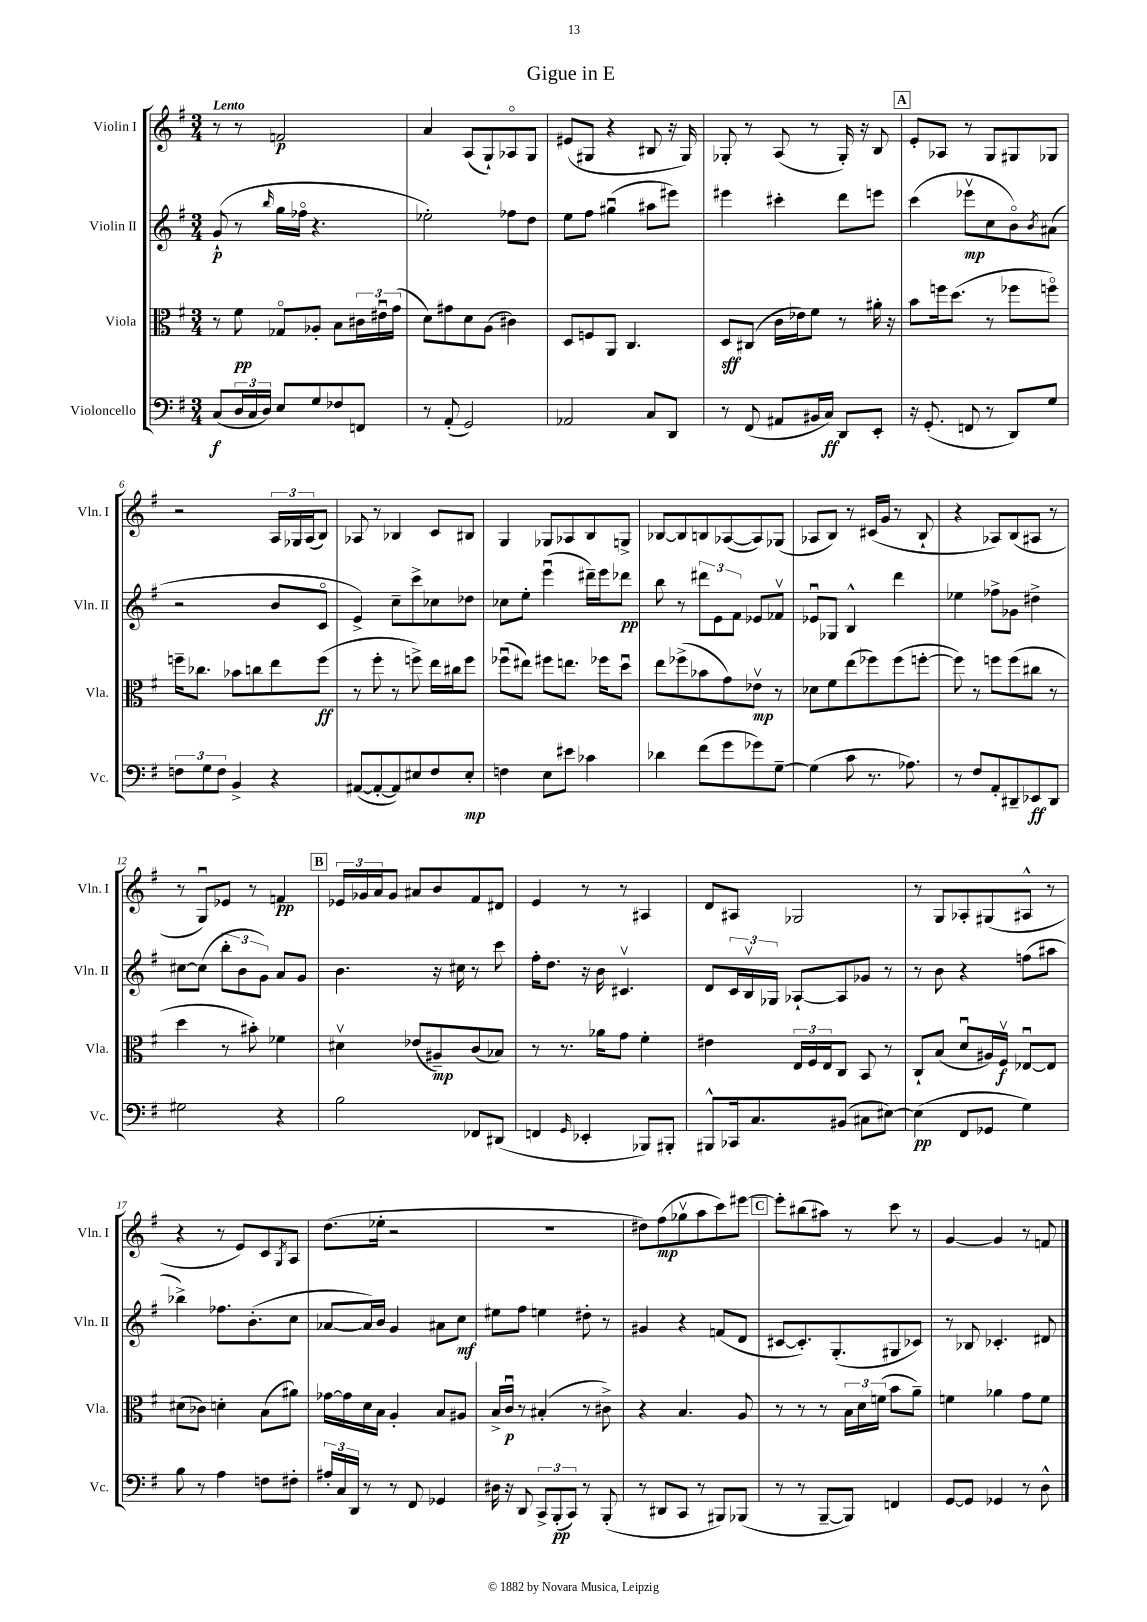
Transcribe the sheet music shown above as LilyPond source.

\header { title = "Gigue in E" }
<<
\new StaffGroup <<
\new Staff = "s0" \with { instrumentName = "Violin I" shortInstrumentName = "Vln. I" } {
    \clef treble \key g \major \numericTimeSignature \time 3/4 \tempo "Lento"
    r8 r8 f'2\p |
    a'4 a8( g8-!) aes8\flageolet g8 |
    eis'8( gis8 r4 bis8 r16 gis16) |
    ges8-. r8 a8( r8 ges16-.) r16 b8 |
    \mark \markup { \box "A" } e'8-. aes8 r8 g8 gis8 ges8 |
    r2 \tuplet 3/2 { a16 ges16 a16( } b8) |
    aes8 r8 bes4 c'8 bis8 |
    g4 ges8 aes8 b8 g8-> |
    bes8~ bes8 b8 aes8~( aes8) ges8( |
    aes8 b8) r8 cis'16( g'16 r8 b8-! |
    r4 aes8) b8( ais8 r8 |
    r8 g8\downbow) ees'8 r8 f'4\pp |
    \mark \markup { \box "B" } \tuplet 3/2 { ees'16 ges'16 a'16 } ges'8 ais'8 b'8 fis'8 dis'8 |
    e'4 r8 r8 ais4 |
    d'8 ais8 ges2 |
    r8 g8 aes8-. gis8( ais8-^ r8 |
    r4 r8 e'8) c'8 \acciaccatura { g8 } a8 |
    d''8.( ees''16-. r2 |
    r2. |
    dis''8) fis''8\mp( ges''8\upbow a''8 c'''8) eis'''8~ |
    \mark \markup { \box "C" } eis'''8-. bis''8( ais''8) r8 c'''8 r8 |
    g'4~ g'4 r8 f'8 \bar "|." |
}
\new Staff = "s1" \with { instrumentName = "Violin II" shortInstrumentName = "Vln. II" } {
    \clef treble \key g \major \numericTimeSignature \time 3/4
    g'8-!\p( r8 \grace { b''16 } g''16 fes''16\flageolet r4. |
    ees''2-.) fes''8 d''8 |
    e''8 fis''8 gis''4\downbow( ais''8 eis'''8) |
    eis'''4 cis'''4-. d'''8 e'''8 |
    \mark \markup { \box "A" } c'''4( ees'''8\upbow\mp c''8 b'8\flageolet) \acciaccatura { b'8 } ais'8( |
    r2 b'8 c'8\flageolet |
    e'4->) c''8-- c'''8-> ces''8 des''8 |
    ces''8 e''8-. e'''4\downbow( dis'''16--) e'''16 des'''8\pp |
    b''8 r8 \tuplet 3/2 { dis'''8 e'8 fis'8 } ees'8 fes'8\upbow |
    ees'8\downbow ges8 b4-^ d'''4 |
    ees''4 fes''8-> ges'8 dis''4-> |
    cis''8~ cis''8( \tuplet 3/2 { b''8-. b'8 g'8) } a'8 g'8 |
    \mark \markup { \box "B" } b'4. r16 cis''16 r8 c'''8 |
    fis''16-. d''8. r16 b'16 cis'4.\upbow |
    d'8 \tuplet 3/2 { c'16 b16\upbow ges16 } aes8~-! aes8 ges'8 r8 |
    r8 b'8 r4 f''8( ais''8 |
    bes''4->) fes''8. b'8.-.( c''8 |
    aes'8~ aes'16) b'16 g'4 ais'8 c''8\mf |
    eis''8 fis''8 e''4 dis''8-. r8 |
    gis'4 r4 f'8( d'8 |
    \mark \markup { \box "C" } cis'8~ cis'8.-.) g8.-.( gis8 ces'8) |
    r8 bes8 ces'4.-. dis'8 \bar "|." |
}
\new Staff = "s2" \with { instrumentName = "Viola" shortInstrumentName = "Vla." } {
    \clef alto \key g \major \numericTimeSignature \time 3/4
    r8 fis'8\pp ges8\flageolet aes8-. b8 \tuplet 3/2 { cis'16 eis'16\downbow g'16( } |
    d'8) gis'8 d'8 a8( cis'4) |
    d8 f8 a,8 c4. |
    d8\sff cis8( c'16 ees'16) fis'8 r8 ais'16-. r16 |
    \mark \markup { \box "A" } b'8 f''16 d''8.( r8 fes''8 f''8\flageolet) |
    f''16-- ces''8. bes'8 c''8 e''8 f''8\ff( |
    r8 fis''8-. r8 f''8->) e''16 cis''16 f''8 |
    fes''8\downbow( eis''8) fis''8 e''8. fes''16 d''8\downbow |
    e''8 fes''8->( bes'8 g'8) ees'8\upbow\mp r8 |
    des'8 fis'8 e''8( fes''8) fes''8( f''8~-. |
    f''8) r8 f''8 f''8( cis''8 r8 |
    d''4 r8 bis'8-.) fes'4 |
    \mark \markup { \box "B" } dis'4\upbow ees'8( ais8--\mp) c'8( bes8) |
    r8 r8. aes'16 g'8 fis'4-. |
    eis'4 \tuplet 3/2 { e16 fis16 e16 } c8 b,8 r8 |
    c8-! b8( d'8\downbow ais16) fis16\upbow\f ees8~\downbow ees8 |
    dis'8( ces'8) d'4-. b8( ais'8) |
    ges'16~ ges'16 d'16 b16 a4-. b8 ais8 |
    b16-> c'16\downbow\p r8 bis4-.( r8 cis'8->) |
    r4 b4. a8 |
    \mark \markup { \box "C" } r8 r8 r8 \tuplet 3/2 { b16 d'16 f'16( } b'8 a'8--) |
    f'4 aes'4 g'8 f'8 \bar "|." |
}
\new Staff = "s3" \with { instrumentName = "Violoncello" shortInstrumentName = "Vc." } {
    \clef bass \key g \major \numericTimeSignature \time 3/4
    c8\f( \tuplet 3/2 { d16 c16 d16) } e8 g8 fes8 f,8 |
    r8 a,8-.( g,2) |
    aes,2 c8 d,8 |
    r8 fis,8( ais,8 bis,16 c16\ff) d,8 e,8-. |
    \mark \markup { \box "A" } r16 g,8.-.( f,8 r8 d,8) g8 |
    \tuplet 3/2 { f8 g8 f8 } b,4-> r4 |
    ais,8~( ais,8~-. ais,8) eis8 fis8 eis8-.\mp |
    f4 e8 eis'8 ces'4 |
    des'4 fis'8( g'8 ges'8) g8~-- |
    g4( c'8 r8. aes8.) |
    r8 fis8 a,8-. dis,8-- ees,8\ff dis,8 |
    gis2 r4 |
    \mark \markup { \box "B" } b2 fes,8 dis,8( |
    f,4 \grace { g,16 } ees,4-. bes,,8) bis,,8-. |
    bis,,8-^ ces,16 c8. bis,8( cis8 eis8~) |
    eis4\pp( fis,8 ges,8 g4) |
    b8 r8 a4 f8 fis8-. |
    \tuplet 3/2 { ais16-. c16 d,16 } r8 r8 fis,8 ges,4 |
    dis16 r16 d,8 \tuplet 3/2 { c,8-> b,,8-.\pp( c,8) } r8 b,,8-.( |
    r8 dis,8 c,8 r8 bis,,8) bes,,8( |
    \mark \markup { \box "C" } r8 r8 b,,8~-- b,,8) f,4 |
    g,8~ g,8 ges,4 r8 d8-^ \bar "|." |
}
>>
>>
